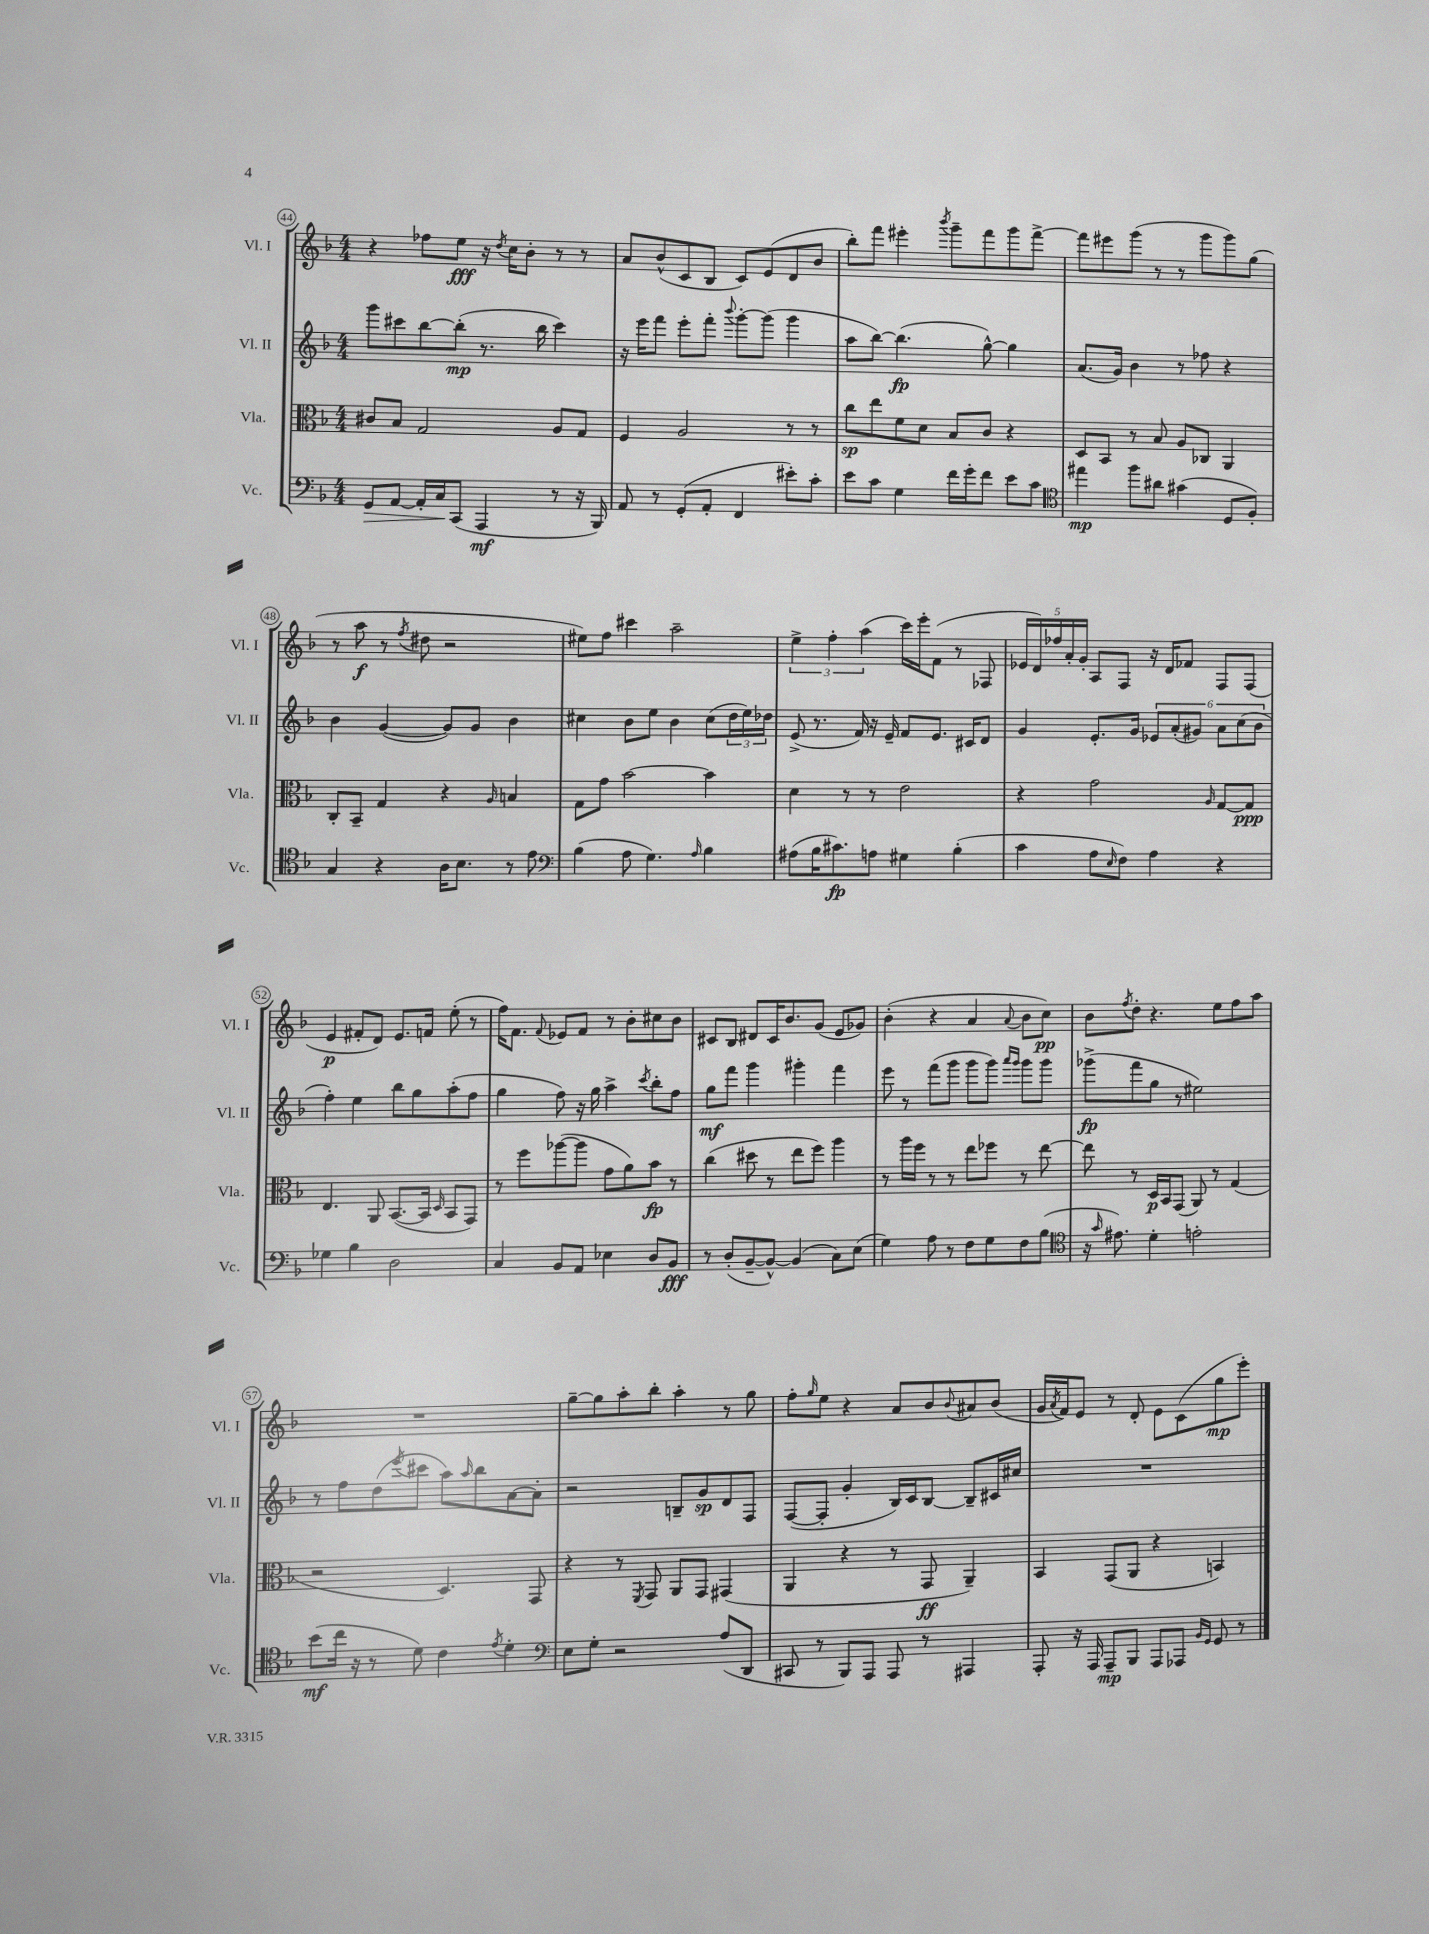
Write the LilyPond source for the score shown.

<<
\new StaffGroup <<
\new Staff = "s0" \with { instrumentName = "Vl. I" shortInstrumentName = "Vl. I" } {
    \clef treble \key f \major \numericTimeSignature \time 4/4
    r4 fes''8 e''8\fff r16 \acciaccatura { d''8 } c''16 bes'8-. r8 r8 |
    a'8 bes'8-^( c'8 bes8 c'8) e'8( d'8 bes'8 |
    bes''8-.) f'''8 eis'''4-. \acciaccatura { bes'''8 } g'''8-- f'''8 g'''8 f'''8~-> |
    f'''8 eis'''8 g'''8( r8 r8 g'''8 g'''8) g''8( |
    r8 a''8\f r8 \acciaccatura { f''8 } dis''8 r2 |
    eis''8) f''8 cis'''4 a''2-- |
    \tuplet 3/2 { e''4-> f''4-. a''4( } c'''16) e'''16-. f'8( r8 fes8 |
    \tuplet 5/4 { ees'16 d'16) fes''16 a'16-. g'16-. } a8 f8 r16 d'16 fes'8 f8 f8( |
    e'4\p fis'8-. d'8) e'8. f'16 e''8-.( r8 |
    f''16) f'8. \appoggiatura { f'8 } ees'8 f'8 r8 bes'8-. cis''8 bes'8 |
    cis'8 bes8 dis'8 cis'16 bes'8. g'8( e'8 ges'8) |
    bes'4-.( r4 a'4 \appoggiatura { a'8 } bes'8 c''8\pp) |
    bes'8 \acciaccatura { f''8 } d''8-. r4. e''8 f''8 a''8 |
    R1 |
    g''8~-- g''8 a''8-. bes''8-. a''4-. r8 g''8 |
    f''8-. \grace { g''16 } e''8 r4 a'8 bes'8 \appoggiatura { bes'8 } ais'8 bes'8( |
    g'16 \acciaccatura { a'8 } f'16) e'8 r8 d'8-. e'8 c'8( g''8\mp e'''8-.) \bar "|." |
}
\new Staff = "s1" \with { instrumentName = "Vl. II" shortInstrumentName = "Vl. II" } {
    \clef treble \key f \major \numericTimeSignature \time 4/4
    g'''8 cis'''8 bes''8~ bes''8-.\mp( r8. bes''16 cis'''4) |
    r16 e'''16 f'''8 e'''8-. f'''8-. \appoggiatura { bes'''8 } g'''8~-. g'''8( g'''4 |
    a''8 bes''8~) bes''4.\fp( g''8~-^) g''4 |
    a'8.( g'16) bes'4 r8 fes''8 r4 |
    bes'4 g'4~( g'8) g'8 bes'4 |
    cis''4 bes'8 e''8 bes'4 cis''8( \tuplet 3/2 { d''16 e''16) des''16 } |
    e'8->( r8. f'16) r16 e'16-- f'8 e'8. cis'16 d'8 |
    g'4 e'8.-. g'16 \tuplet 6/4 { ees'8 a'8-.( gis'8) a'8 c''8( bes'8 } |
    f''4-.) e''4 bes''8 g''8 a''8-.( f''8 |
    g''4 f''8) r16 g''16 a''4-> \acciaccatura { c'''8 } bes''8-. f''8 |
    g''8\mf f'''8 g'''4 gis'''4-. f'''4 |
    e'''8 r8 f'''8( g'''8 g'''8 g'''8) \grace { a'''16 g'''16 } g'''8 g'''8 |
    ges'''8->\fp( f'''8 g''8 r8 eis''2) |
    r8 f''8 d''8( \acciaccatura { e'''8 } cis'''8 a''8) \grace { a''16 } bes''8 a'8~ a'8-. |
    r2 b8-- g'8\sp d'8 f8 |
    f8~( f8-. g'4-. bes16) c'16 bes8~ bes8-- cis'16 cis''16 |
    R1 \bar "|." |
}
\new Staff = "s2" \with { instrumentName = "Vla." shortInstrumentName = "Vla." } {
    \clef alto \key f \major \numericTimeSignature \time 4/4
    cis'8 bes8 g2 a8 g8 |
    f4 a2 r8 r8 |
    c''8\sp e''8 f'8 d'8 bes8 c'8 r4 |
    d8 bes,8 r8 bes8 a8 ces8 a,4 |
    c8-. bes,8-- g4 r4 \grace { a16 } b4 |
    g8 g'8 bes'2~ bes'4 |
    d'4 r8 r8 e'2 |
    r4 g'2 \grace { a16 } g8~ g8\ppp |
    e4. a,8 bes,8.~( bes,16 \grace { d16 } bes,8 g,8) |
    r8 f''8 aes''8~( aes''8 g'8 a'8) bes'8\fp r8 |
    c''4( dis''8 r8 e''8 f''8) a''4 |
    r8 a''16 f''16 r8 r8 e''8 fes''8 r8 e''8~ |
    e''8 r8 d16\p bes,16 g,8( a,8) r8 g4( |
    r2 d4.) g,8 |
    r4 r8 \acciaccatura { f,8 } g,8 a,8 g,8 gis,4( |
    a,4 r4 r8 g,8\ff a,4--) |
    bes,4 g,8( a,8 r4 b,4) \bar "|." |
}
\new Staff = "s3" \with { instrumentName = "Vc." shortInstrumentName = "Vc." } {
    \clef bass \key f \major \numericTimeSignature \time 4/4
    g,8\> a,8~ a,16-. c16\! c,8( a,,4\mf r8 r16 bes,,16) |
    a,8 r8 g,8-.( a,8-. f,4 eis'8-.) c'8-. |
    e'8 c'8 g4 f'16 g'16-. f'8 e'8 c'8 |
    \clef tenor eis''4\mp f''8 ais'8 gis'4( d8 f8-.) |
    g4 r4 a16 bes8. r8 e'8 |
    \clef bass bes4( a8 g4.) \grace { a16 } bes4 |
    ais8( bes16 cis'8.\fp) a8 gis4 bes4-.( |
    c'4 a8 \grace { e16 } f8) a4 r4 |
    ges4 bes4 d2 |
    c4 bes,8 a,8 ees4 d8 bes,8\fff |
    r8 d8-.( bes,8~-- bes,8~-^) bes,4( c8) e8( |
    g4) a8 r8 f8 g8 f8 bes8( |
    \clef tenor r16 \grace { g'16 } eis'8.) d'4-. e'2-. |
    bes'8\mf( c''16 r16 r8 d'8) c'4 \acciaccatura { e'8 } d'4-. |
    \clef bass e8 g8-. r2 a8( d,8 |
    cis,8 r8 bes,,8) a,,8 a,,8 r8 ais,,4 |
    a,,8-. r16 a,,16 a,,8--\mp bes,,8 a,,8 aes,,8 \grace { bes,16 g,16 } g,8 r8 \bar "|." |
}
>>
>>
\layout { \context { \Score currentBarNumber = #44 \override BarNumber.stencil = #(make-stencil-circler 0.1 0.3 ly:text-interface::print) } }
